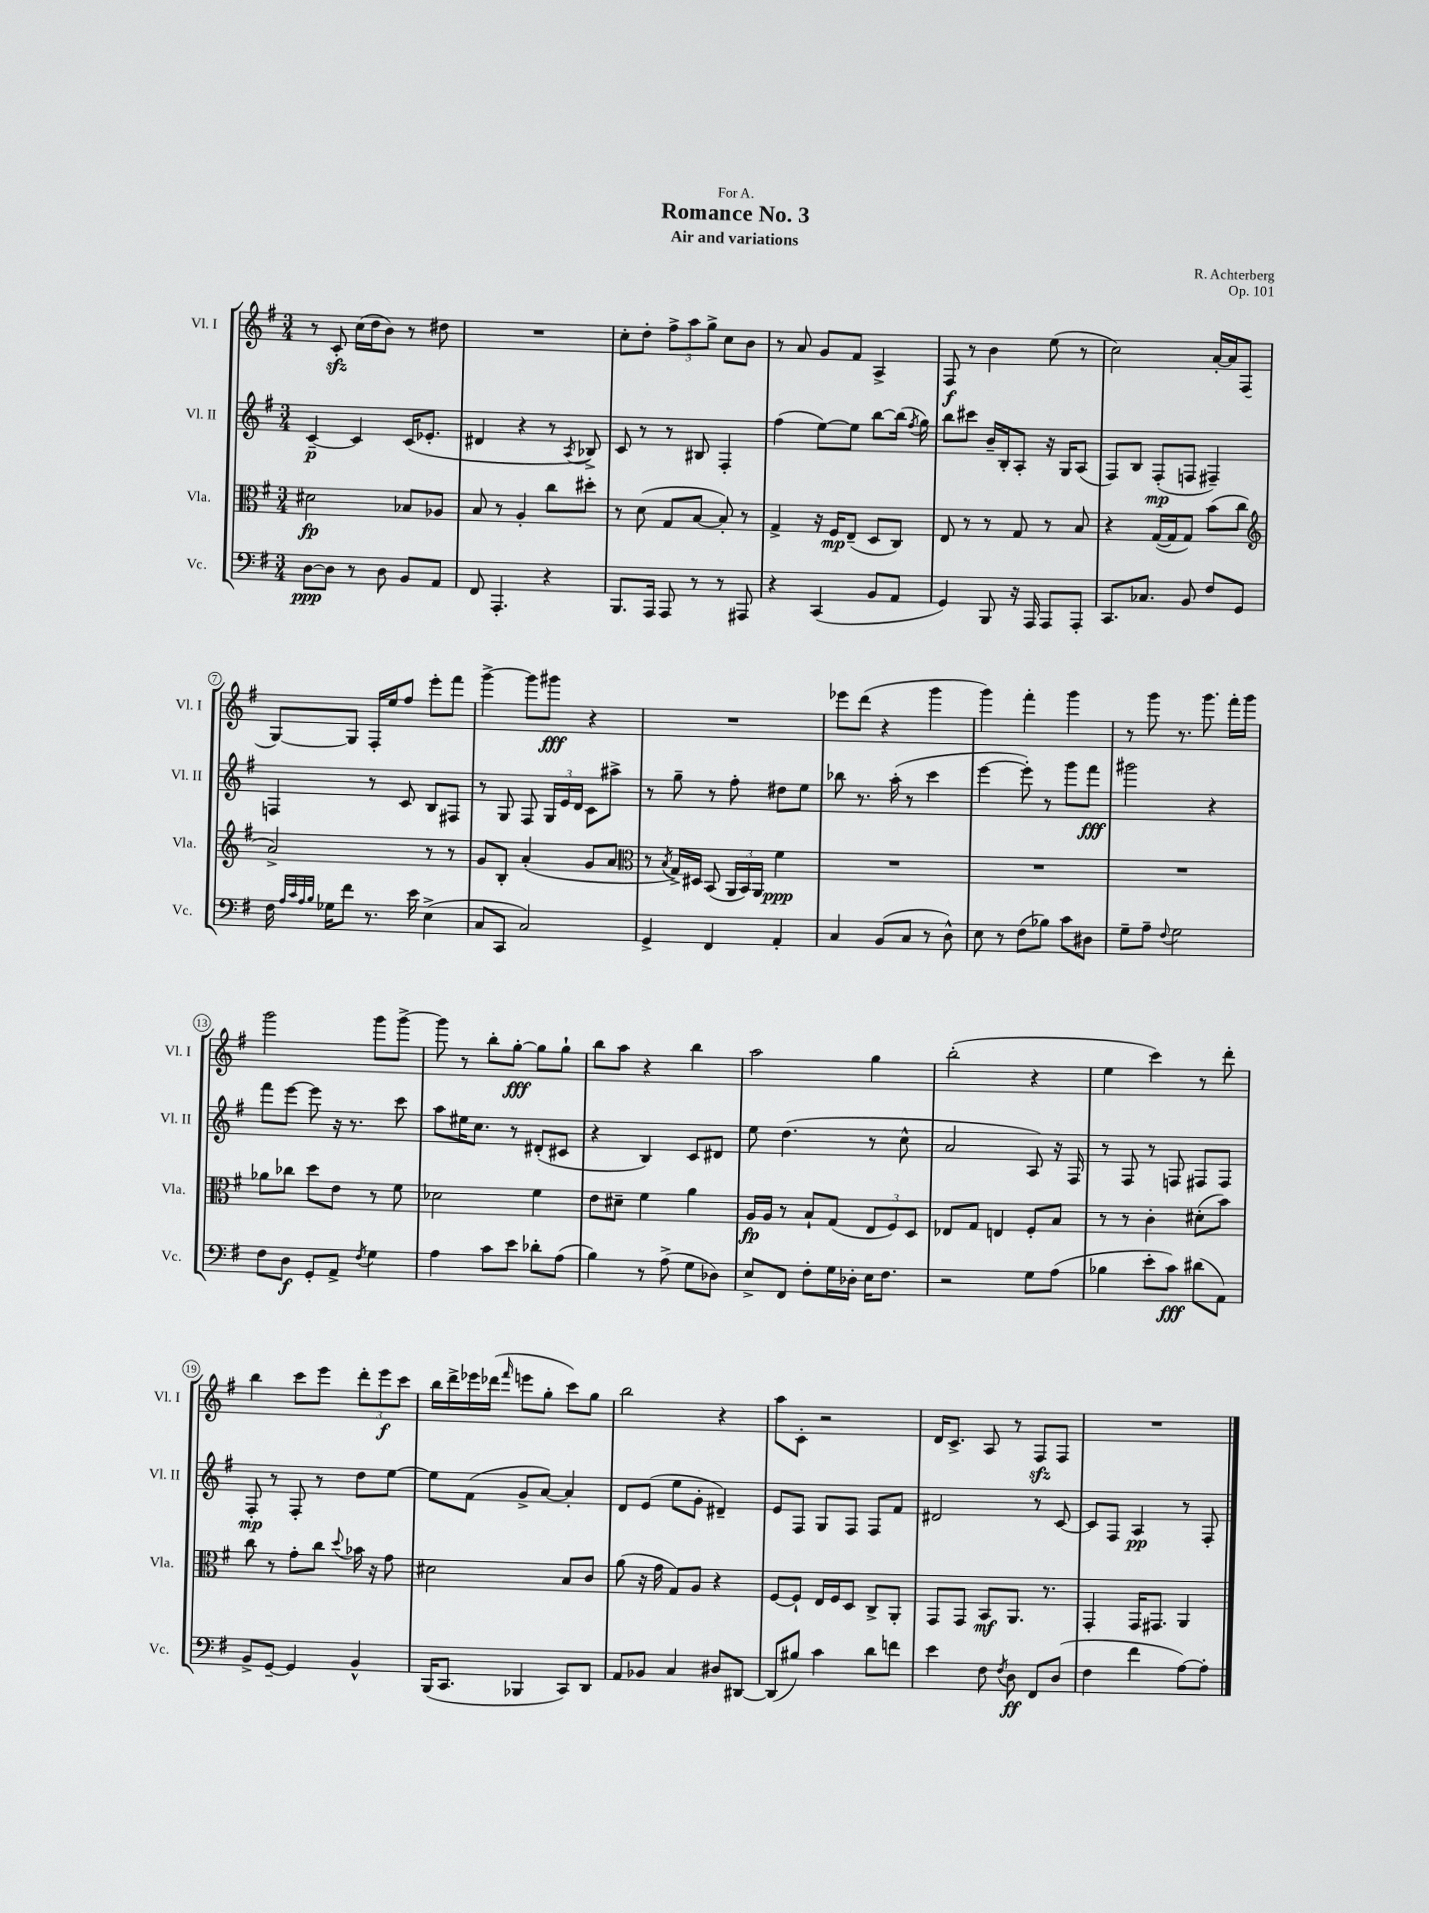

**kern	**kern	**kern	**kern
*staff4	*staff3	*staff2	*staff1
*clefF4	*clefC3	*clefG2	*clefG2
*k[f#]	*k[f#]	*k[f#]	*k[f#]
*M3/4	*M3/4	*M3/4	*M3/4
[8D	2d#	[4c~	8r
8D]	.	.	8c'
8r	.	4c]	(16cc
.	.	.	16dd
8D	.	.	8b)
8BB	8B-	(16c	8r
.	.	8.e-'	.
8AA	8A-	.	8dd#
=	=	=	=
8FF#	8B	4d#	2.r
4.AAA'	8r	.	.
.	4A'	4r	.
4r	8cc	8r	.
.	.	8qA	.
.	8dd#'	8B-^)	.
=	=	=	=
8.BBB	8r	8c	8cc'
.	(8d	8r	8dd'
16AAA	.	.	.
8AAA	8G	8r	12ff#^
.	.	.	12aa
8r	[8B	8B#	.
.	.	.	12gg^
8r	8B'])	4F#'	8cc
8AAA#	8r	.	8b
=	=	=	=
4r	4G^	(4ff#	8r
.	.	.	8a
(4CC	16r	[8ee)	8g
.	16F#	.	.
.	(8E~	8ee]	8f#
8BB	8D	[8bb	4A^
8AA	8C)	(16bb]	.
.	.	8qff#	.
.	.	16gg)	.
=	=	=	=
4GG)	8E	8bb	8F#
.	8r	8ccc#	8r
8BBB	8r	16b~	4b
.	.	16B'	.
16r	8G	8A'	.
16AAA	.	.	.
8AAA	8r	16r	(8ee
.	.	16G	.
8AAA'	8B	(8A	8r
=	=	=	=
8.CC	4r	8F#)	2cc)
.	.	8B	.
8.C-	.	.	.
.	([16G	(8F#'	.
.	16G]	.	.
8BB	8G)	8F	.
8F#	(8b	4F#~)	[16a'
.	.	.	16a]
8GG	8cc	.	(8F#
=	=	=	=
*	*clefG2	*	*
16F#	2a^)	4F	[8G)
32qqA	.	.	.
32qqc	.	.	.
32qqA	.	.	.
32qqB	.	.	.
16G-	.	.	.
8f#	.	.	8G]
8.r	.	8r	16F#'
.	.	.	16ee
.	.	8c	8ff#
16e	.	.	.
(4E^	8r	8B	8eee'
.	8r	8F#	8fff#
=	=	=	=
8C	8g	8r	[4ggg^
8CC	8B'	8G	.
2C)	(4a'	8F#	8ggg]
.	.	24G	8ggg#
.	.	24e	.
.	.	24d	.
.	8g	8c	4r
.	8a	8aa#^	.
=	=	=	=
*	*clefC3	*	*
4GG^	8r	8r	2.r
.	8qB	.	.
.	16G^)	8gg~	.
.	16D#	.	.
4FF#	(8BB	8r	.
.	24AA	8ff#'	.
.	24BB)	.	.
.	24AA	.	.
4AA'	4f#	8dd#	.
.	.	8ee	.
=	=	=	=
4C	2.r	8bb-	8eee-
.	.	8.r	(8ddd
(8BB	.	.	4r
.	.	(16aa'	.
8C	.	8r	.
8r	.	4ccc	4ggg
8D^^)	.	.	.
=	=	=	=
8E	2.r	[4eee	4ggg)
8r	.	.	.
(8F#	.	8eee'])	4fff#'
8B-)	.	8r	.
8c	.	8ggg	4ggg
8D#	.	8fff#	.
=	=	=	=
8G~	2.r	2ggg#	8r
8A~	.	.	8ggg
8qqF#	.	.	.
2G	.	.	8.r
.	.	.	8.ggg
.	.	4r	.
.	.	.	16fff#'
.	.	.	16ggg
=	=	=	=
8F#	8a-	8fff#	2ggg
8D	8cc-	[8eee	.
8GG'	8dd	8eee]	.
8AA^	8e	16r	.
.	.	8.r	.
8qF#	.	.	.
4G	8r	.	8ggg
.	8f#	8ccc	[8ggg^
=	=	=	=
4A	2d-	8aa	8ggg]
.	.	16ee#	8r
.	.	8.cc	.
8c	.	.	8bb'
8e	.	8r	[8gg'
8d-'	4f#	(8d#'	8gg]
(8A	.	8c#	8gg`
=	=	=	=
4B)	8e	4r	8bb
.	8d#~	.	8aa
8r	4f#	4B)	4r
(8A^	.	.	.
8G	4a	8c	4bb
8D-)	.	8d#	.
=	=	=	=
8E^	16A	8ee	2aa
.	16A	.	.
8FF#	8r	(4.dd	.
8F#'	8B`	.	.
16G	(8G	.	.
16D-'	.	.	.
16E	12E	8r	4gg
8.F#	.	.	.
.	12F#)	.	.
.	.	8cc^^	.
.	12D	.	.
=	=	=	=
2r	8E-	2a	(2bb'
.	8G	.	.
.	4E	.	.
8G	8F#'	8A)	4r
(8A	8B	16r	.
.	.	16F#	.
=	=	=	=
4B-	8r	8r	4ee
.	8r	8F#	.
8e'	4c'	8r	4ccc)
8c)	.	8F	.
(8d#	(8d#'	8F#	8r
8AA)	8b)	8F#	8ddd'
=	=	=	=
8BB^	8cc	8F#'	4bb
[8GG~	8r	8r	.
4GG]	8g'	8F#'	8ccc
.	8cc	8r	8eee
.	8qqdd	.	.
4BB^^	16b-	8dd	12ddd'
.	16r	.	.
.	.	.	12eee
.	8g	[8ee	.
.	.	.	12ccc
=	=	=	=
(16BBB	2d#	8ee]	16bb
8.CC	.	.	16ddd^
.	.	(8f#	16eee-
.	.	.	(16ddd-
.	.	.	16qqfff#
4BBB-	.	8g^	8eee
.	.	[8a)	8gg'
8CC)	8B	4a']	8ccc)
8DD	8c	.	8gg
=	=	=	=
8AA	(8a	8d	2bb
8BB-	16r	(8e	.
.	16g	.	.
4C	8G)	8ee	.
.	8A	8g'	.
8D#	4r	4d#~)	4r
[8DD#	.	.	.
=	=	=	=
(8DD#]	[8F#	8e	8aa
8B#)	8F#`]	8F#	8c'
4c	16E	8G	2r
.	16F#	.	.
.	8D	8F#	.
8d	8C^	8F#	.
8f	8AA'	8f#	.
=	=	=	=
4e	8GG	2d#	16d
.	.	.	8.c^
.	8GG	.	.
8F#	8BB	.	8A
8qF#	.	.	.
8D	8.AA	.	8r
8FF#	.	8r	8F#
.	8.r	.	.
(8D	.	[8c	8F#
=	=	=	=
4F#	4GG'	8c]	2.r
.	.	8F#	.
4f#	16GG	4A	.
.	8.GG#	.	.
[8A)	4AA	8r	.
8A']	.	8F#'	.
==	==	==	==
*-	*-	*-	*-
